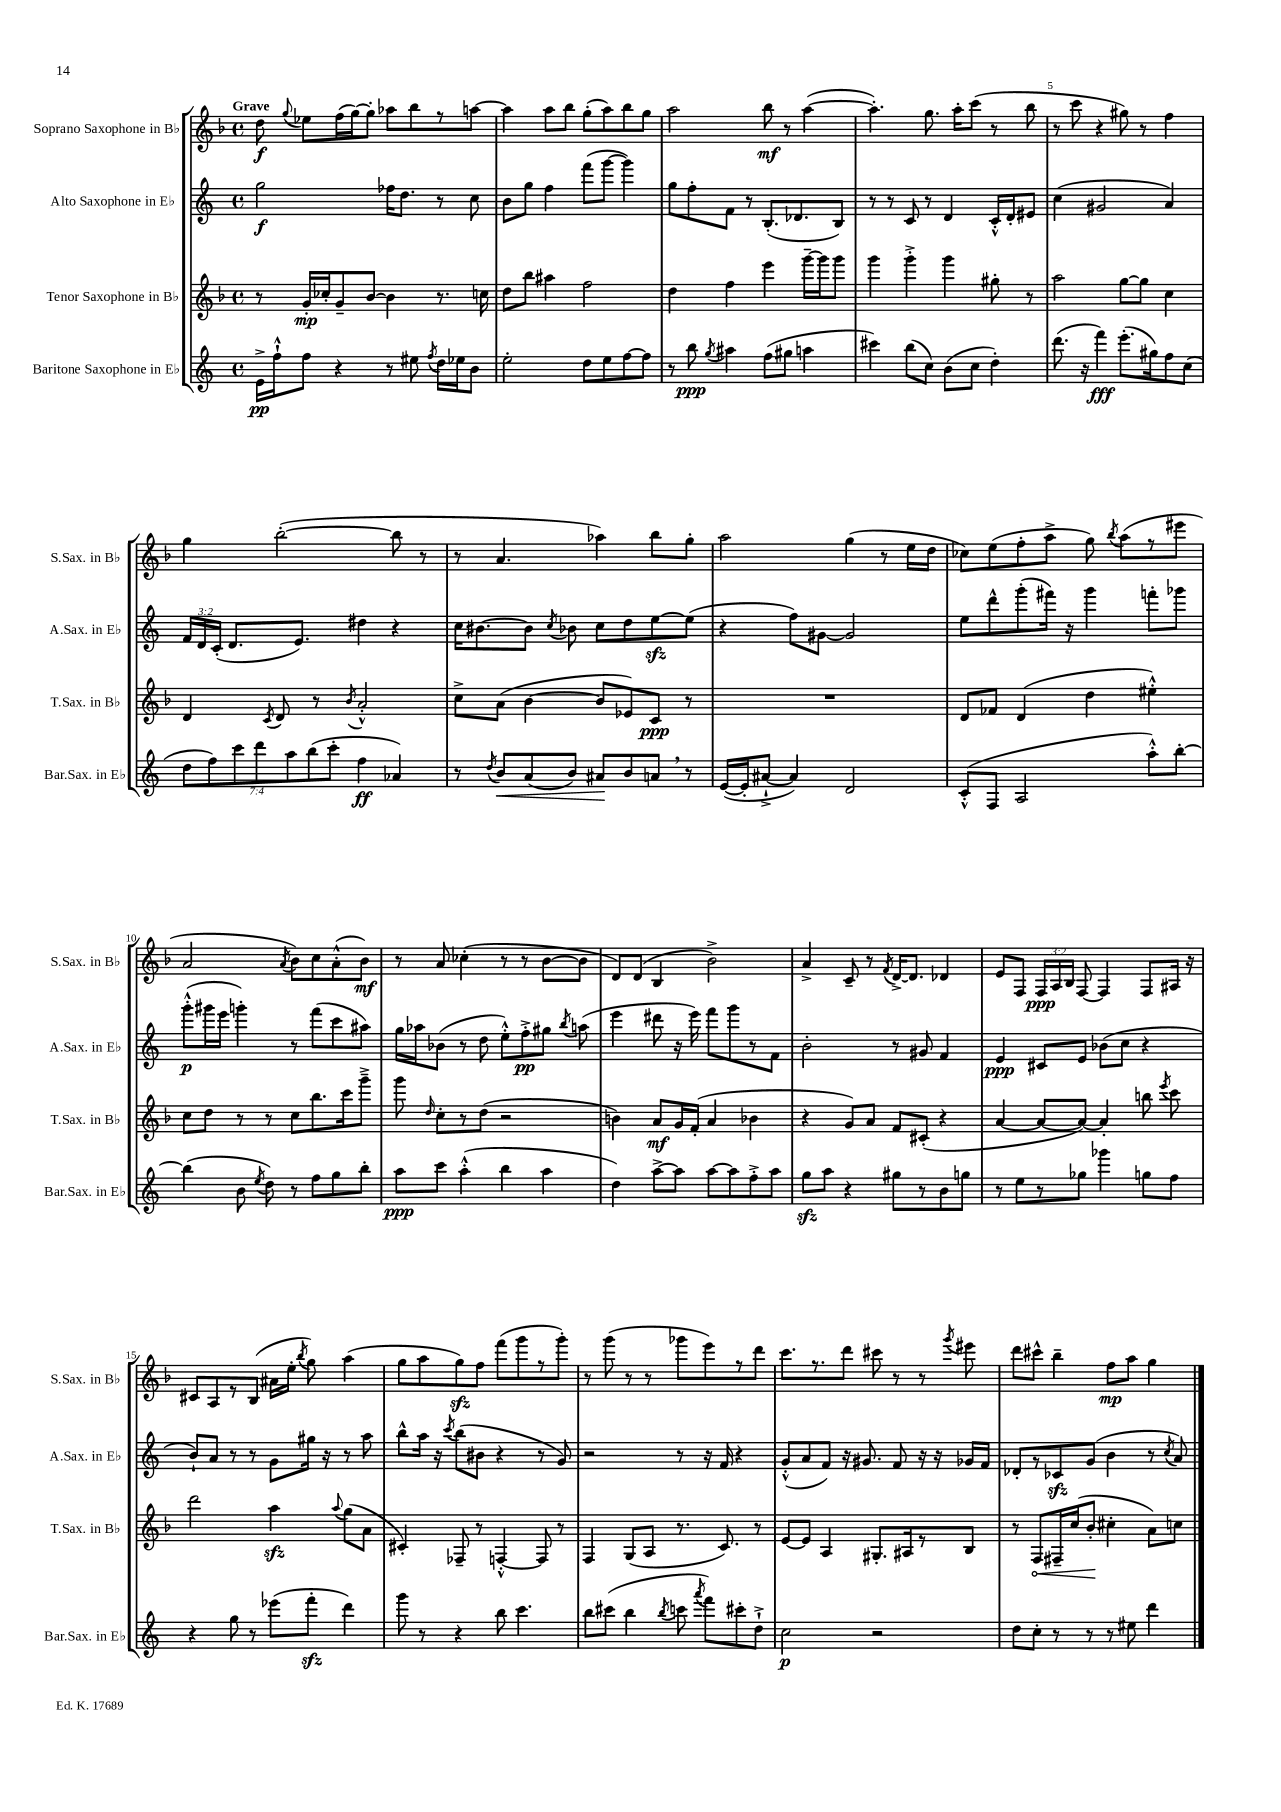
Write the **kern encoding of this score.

**kern	**kern	**kern	**kern
*staff4	*staff3	*staff2	*staff1
*clefG2	*clefG2	*clefG2	*clefG2
*k[]	*k[b-]	*k[]	*k[b-]
*M4/4	*M4/4	*M4/4	*M4/4
*met(c)	*met(c)	*met(c)	*met(c)
16e^	8r	2gg	8dd
16ff`^^	.	.	.
.	.	.	8qqgg
8ff	16g'	.	8ee-
.	16cc-'	.	.
4r	8g~	.	(16ff
.	.	.	[16gg)
.	[8b-	.	8gg']
8r	4b-]	16ff-	8aa-
.	.	8.dd	.
8ee#	.	.	8bb-
8qff	.	.	.
16dd	8.r	8r	8r
16ee-	.	.	.
8b	.	8cc	[8aa
.	16cc	.	.
=	=	=	=
2ee'	8dd	8b	4aa]
.	8bb-	8gg	.
.	4aa#	4ff	8aa
.	.	.	8bb-
8dd	2ff	(8fff	(8gg'
8ee	.	[8ggg	8aa)
[8ff	.	4ggg])	8bb-
8ff]	.	.	8gg
=	=	=	=
8r	4dd	8gg	2aa
8bb	.	8ff'	.
8qgg	.	.	.
4aa#	4ff	8f	.
.	.	8r	.
(8ff	4eee	(8.B'	8bb-
8gg#	.	.	8r
.	.	8.d-	.
4aa	[16ggg~	.	([4aa
.	16ggg]	.	.
.	8ggg	8B)	.
=	=	=	=
4ccc#)	4ggg	8r	4.aa'])
.	.	8r	.
(8bb	4ggg'^	8c	.
8cc)	.	8r	8.gg
(8b	4ggg	4d	.
.	.	.	16aa'
8cc	.	.	(8ccc
4dd')	8gg#'	16c'^^	8r
.	.	16d'	.
.	8r	8e#	8bb-
=	=	=	=
(8.ddd	2aa	(4cc	8r
.	.	.	8ccc
16r	.	.	.
4fff)	.	2g#	4r
(8.eee'	[8gg	.	8gg#)
.	8gg]	.	8r
16gg#)	.	.	.
8ff	4cc	4a)	4ff
(8cc	.	.	.
=	=	=	=
14dd	4d	24f	4gg
.	.	24d	.
14ff)	.	.	.
.	.	(24c'	.
.	.	8.d	.
14ccc	.	.	.
14ddd	.	.	.
.	8qc	.	.
.	8d	.	([2bb-'
14aa	.	.	.
.	.	8.e)	.
(14bb	.	.	.
.	8r	.	.
14ccc'	.	.	.
.	8qb-	.	.
4ff	2a'^^	4dd#	.
4a-)	.	4r	8bb-]
.	.	.	8r
=	=	=	=
8r	8cc^	16cc	8r
.	.	[8.b#	.
8qdd	.	.	.
8b	(8a	.	4.a
(8a	[4b-	8b#]	.
.	.	8qcc	.
8b)	.	8b-	.
8a#	8b-]	8cc	4aa-)
8b	8e-)	8dd	.
8a	8c	[8ee	8bb-
8r	8r	(8ee]	8gg'
=	=	=	=
([16e	1r	4r	2aa
16e']	.	.	.
[8a#`^	.	.	.
4a#])	.	8ff)	.
.	.	[8g#	.
2d	.	2g#]	(4gg
.	.	.	8r
.	.	.	16ee
.	.	.	16dd
=	=	=	=
(8c'^^	8d	8ee	8cc-)
8F	8f-	8ddd^^	(8ee
2A	(4d	(8ggg'	8ff'
.	.	16fff#)	8aa^
.	.	16r	.
.	4dd	4ggg	8gg)
.	.	.	8qbb-
.	.	.	(8aa
8aa'^^)	4ee#'^^)	8fff'	8r
[8bb'	.	8ggg-	8eee#
=	=	=	=
(4bb]	8cc	(8ggg'^^	2a
.	8dd	16ggg#	.
.	.	16eee	.
8b	8r	4ggg')	.
8qee	.	.	.
8dd)	8r	.	.
.	.	.	8qa
8r	8cc	8r	8b-)
8ff	8.bb-	(8fff	8cc
8gg	.	8ccc	(8a'^^
.	16ccc	.	.
8bb'	8ggg~^	8aa#)	8b-)
=	=	=	=
8aa	8ggg	16gg	8r
.	.	16aa-	.
.	16qqdd	.	.
8ccc	8cc'	(8b-	8a
(4aa'^^	8r	8r	(4cc-'
.	(8dd	8dd	.
4bb	2r	8ee'^^)	8r
.	.	8ff'^	8r
4aa	.	8gg#	[8b-
.	.	8qbb	.
.	.	(8aa	8b-]
=	=	=	=
4dd)	4b)	4eee	8d)
.	.	.	(8d
[8aa^	8a	8ddd#	4B-
8aa]	16g	16r	.
.	(16f'	16eee)	.
[8aa	4a	8fff	2b-^)
8aa]	.	8ggg	.
8ff'^	4b-	8r	.
8aa	.	8f	.
=	=	=	=
8gg	4r	2b'	4a^
8aa	.	.	.
4r	8g)	.	8c~
.	8a	.	8r
.	.	.	8qf
8gg#	8f	8r	[16d^
.	.	.	8.d]
8r	(8c#'	8g#	.
8b	4r	4f	4d-
8gg	.	.	.
=	=	=	=
8r	[4a	4e	8e
8ee	.	.	8F
8r	8a_	8c#	24F
.	.	.	24A
.	.	.	24B-
8gg-	8a_)	8e	[8F
4ggg-	4a']	(8b-	4F]
.	.	8cc	.
8gg	8bb	4r	8F
.	8qeee	.	.
8ff	8ccc	.	16A#
.	.	.	16r
=	=	=	=
4r	2ddd	8b`)	8c#
.	.	8a	8A
8gg	.	8r	8r
8r	.	8r	(8B-
(8eee-	4aa	8g	16a#
.	.	.	16ee'
.	.	.	8qbb-
8fff'	.	16gg#	8gg)
.	.	16r	.
.	8qqaa	.	.
4ddd)	(8gg	8r	(4aa
.	8a	8aa	.
=	=	=	=
8ggg	4c#')	8bb^^	8gg
8r	.	16aa	8aa
.	.	16r	.
.	.	8qccc	.
4r	8F-~	(8bb	8gg)
.	8r	8b#	8ff
8bb	[4F'^^	4r	(8fff
4.ccc	.	.	8ggg
.	8F]	8r	8r
.	8r	8g)	8ggg')
=	=	=	=
8bb	4F	2r	8r
(8ccc#	.	.	(8ggg
4bb	(8G	.	8r
.	8A	.	8r
8qbb	.	.	.
8ccc	8.r	8r	8ggg-
8qaaa	.	.	.
8fff)	.	16r	8eee)
.	8.c)	16f	.
8ccc#'	.	4r	8r
8dd`^	8r	.	8ddd
=	=	=	=
2cc	[8e	(8g'^^	8.ccc
.	8e]	8a	.
.	.	.	8.r
.	4A	8f)	.
.	.	16r	8ddd
.	.	8.g#	.
2r	8.G#'	.	8ccc#
.	.	8f	8r
.	16A#	.	.
.	8r	16r	8r
.	.	16r	.
.	.	.	8qggg
.	8B-	16g-	8eee#
.	.	16f	.
=	=	=	=
8dd	8r	8d-'	8ddd
8cc'	8F	8r	8ccc#^^
8r	16F#~	8c-	4bb-~
.	(16cc	.	.
8r	8b-'	(8g	.
8r	4cc#'	4b	8ff
8ee#	.	.	8aa
4ddd	8a)	8r	4gg
.	.	8qcc	.
.	8cc	8a)	.
==	==	==	==
*-	*-	*-	*-
